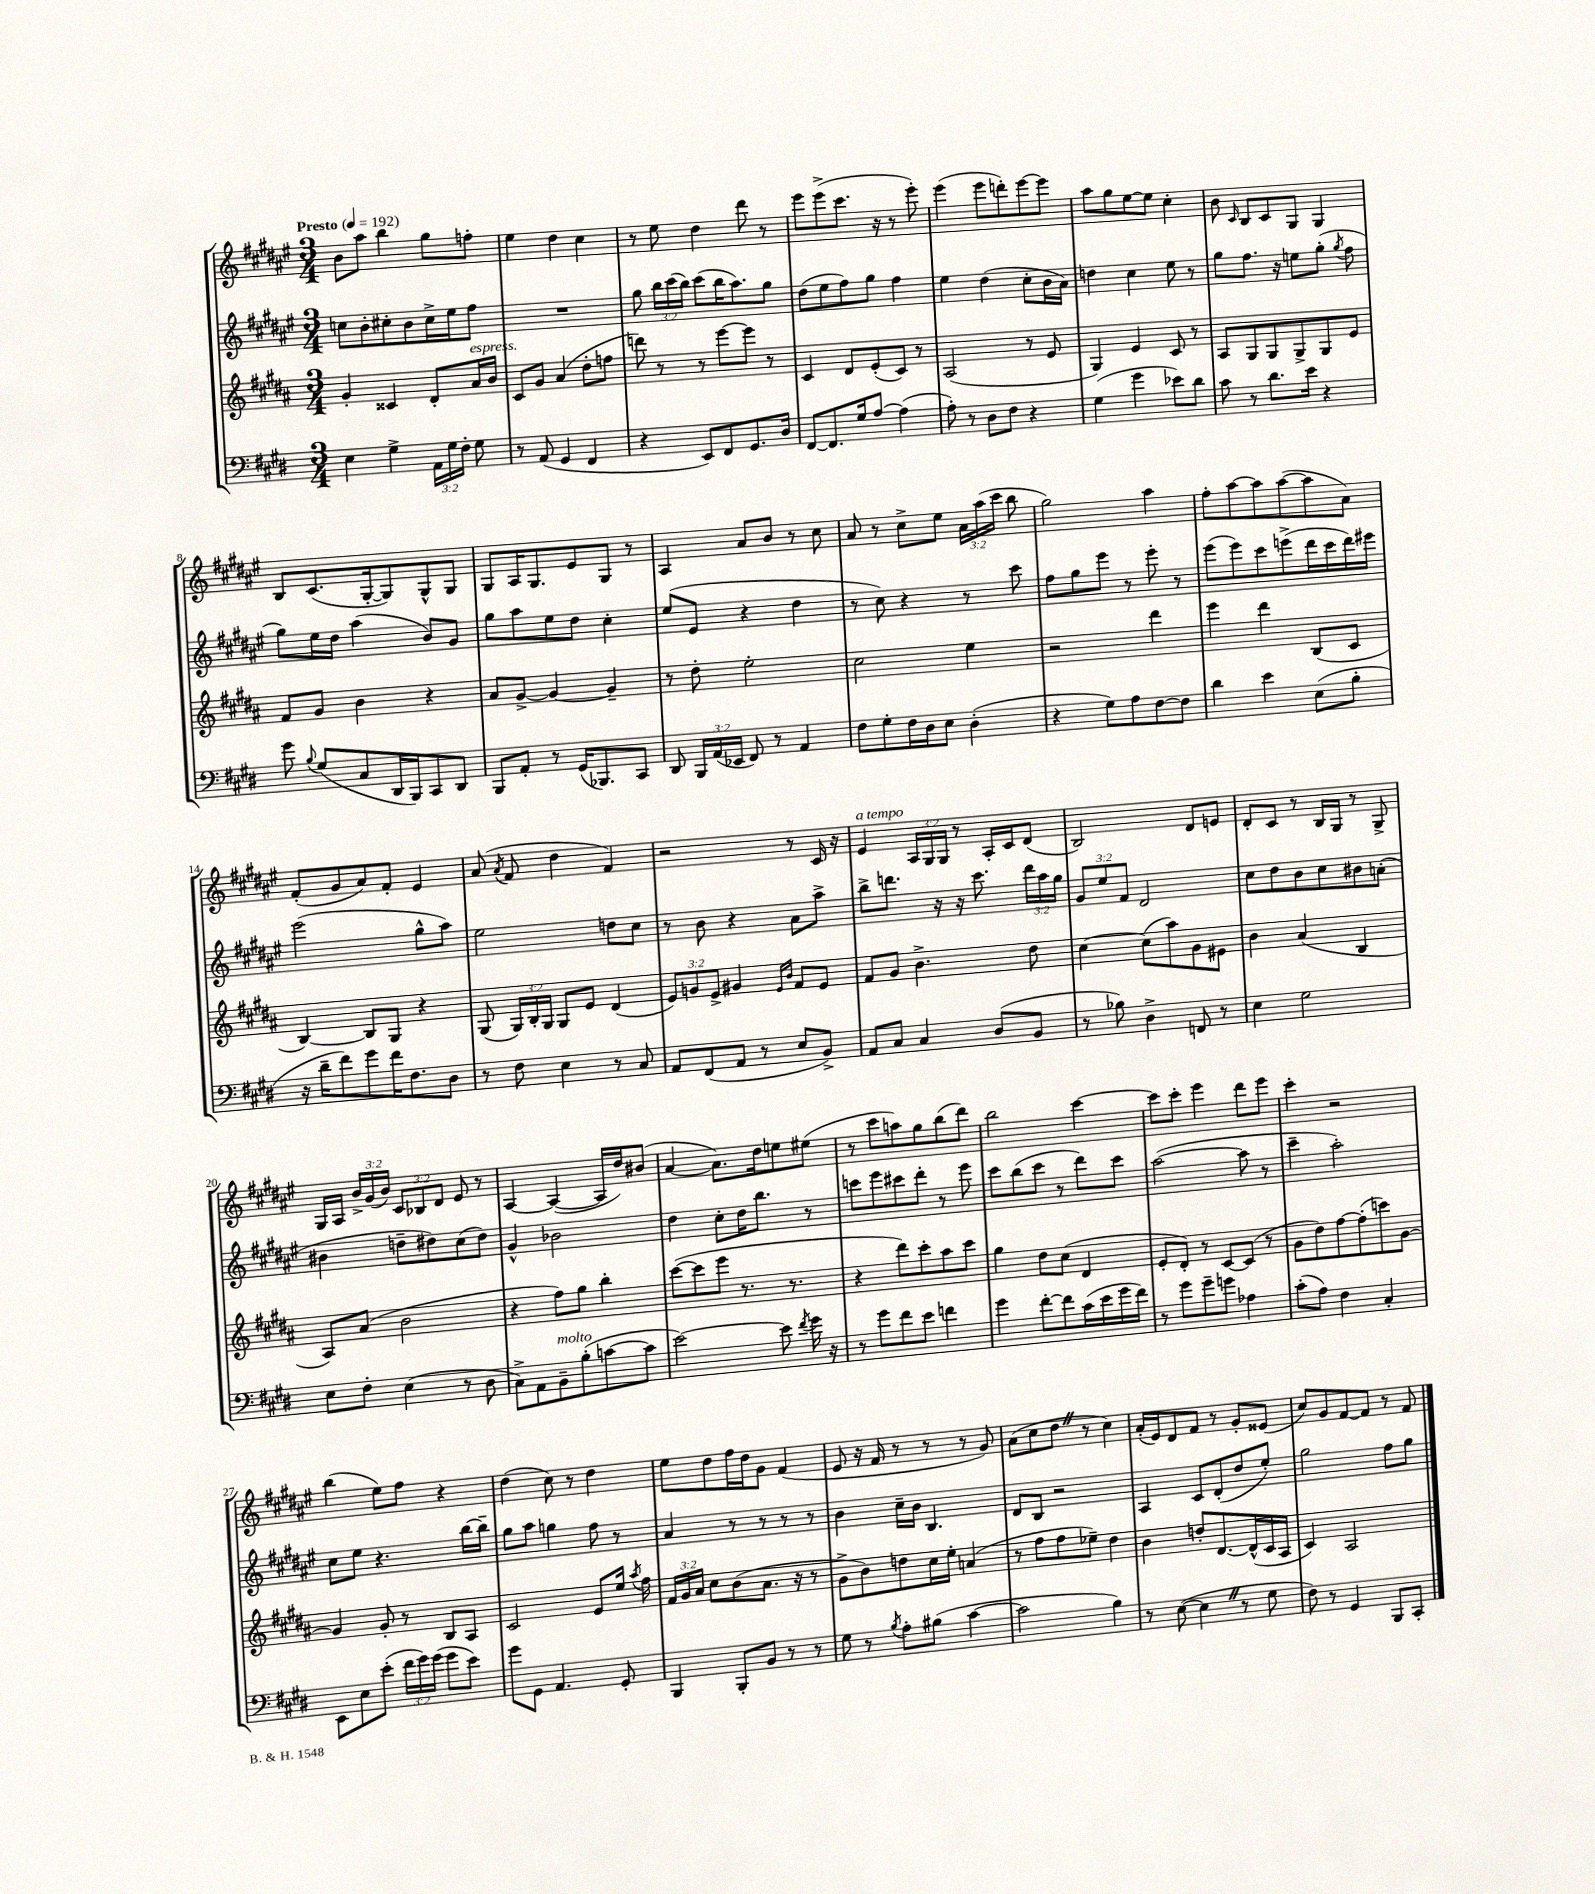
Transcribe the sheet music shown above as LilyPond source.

<<
\new StaffGroup <<
\new Staff = "s0" {
    \clef treble \key fis \major \numericTimeSignature \time 3/4 \override Staff.TupletNumber.text = #tuplet-number::calc-fraction-text \tempo "Presto" 4 = 192
    \autoBeamOff b'8[ ais''8] b''4 gis''8[ f''8]-. |
    eis''4 dis''4 cis''4 |
    r8 eis''8 dis''4 dis'''8 r8 |
    eis'''8[ eis'''8->( cis'''8.] r16 r8 eis'''8-.) |
    eis'''4( eis'''8[ d'''8-.) eis'''8~ eis'''8] |
    ais''8[ gis''8 eis''8~ eis''8] cis''4-. |
    b'8 \grace { cis'16 } b8[ cis'8 gis8] gis4 |
    b8[ cis'8.( gis16~-. gis8) gis8-^ gis8] |
    gis8[ ais16 gis8. eis'8 gis8] r8 |
    ais4 ais'8[ b'8] r8 cis''8 |
    ais'8 r8 cis''8[-> eis''8] \tuplet 3/2 { ais'16[ ais''16( cis'''16] } b''8 |
    gis''2) ais''4 |
    fis''8[-. ais''8~ ais''8 ais''8~( ais''8 ais'8]) |
    fis'8[-.( gis'8 ais'8) fis'8]-. eis'4 |
    ais'8( \acciaccatura { ais'8 } fis'8 dis''4 fis'4) |
    r2 r8 cis'16 r16 |
    eis'4^\markup { \italic "a tempo" } \tuplet 3/2 { ais16[ gis16 gis16] } r8 ais16[-. cis'16 dis'8]( |
    b2) dis'8[ e'8] |
    dis'8[-. cis'8] r8 b16[ gis16] r8 gis8-> |
    gis16[ ais16] \tuplet 3/2 { b'16[-> gis'16( b'16]) } \tuplet 3/2 { cis'8[ bes8 dis'8] } eis'8 r8 |
    ais4~ ais4~( ais16[ dis''16) bis'8]( |
    ais'4~ ais'8.[) dis''16 e''8 eis''8]( |
    r8 cis'''8[ a''8) gis''8 b''8( dis'''8]) |
    b''2 cis'''4~ |
    cis'''8[ cis'''8]-. eis'''4 dis'''8[ eis'''8] |
    cis'''4-. r2 |
    b''4( eis''8[) fis''8] r4 |
    dis''4( cis''8) r8 dis''4 |
    eis''8[ dis''8 fis''16 dis''16 gis'8] fis'4( |
    eis'8 r16 fis'16 r8 r8 r8 gis'8) |
    ais'8[( cis''8 dis''8] \once \override BreathingSign.text = \markup { \musicglyph "scripts.caesura.straight" } \breathe r8 cis''4) |
    ais'16[-.( eis'16) dis'8 fis'8] r8 gis'8[-. eisis'8]( |
    cis''8[) gis'8 fis'8~ fis'8] r8 fis'8 \bar "|." |
}
\new Staff = "s1" {
    \clef treble \key fis \major \numericTimeSignature \time 3/4 \override Staff.TupletNumber.text = #tuplet-number::calc-fraction-text
    \autoBeamOff c''8[ b'8-. cis''8-. b'8 cis''16-> eis''16 fis''8] |
    R2. |
    gis''8 \tuplet 3/2 { b''16[ cis'''16( b''16]) } cis'''8[( b''16 ais''8.) gis''8] |
    dis''8[( eis''8 fis''8) gis''8] fis''4 |
    eis''4 dis''4( cis''8[-. b'16 ais'16]) |
    d''4 cis''4 eis''8 r8 |
    gis''8[ fis''8.] r16 e''8[ gis''8]-.( \acciaccatura { gis''8 } fis''8 |
    gis''8[) eis''16 dis''16] ais''4( b'8[) gis'8] |
    gis''8[ ais''8 eis''8 dis''8] cis''4-. |
    eis''8[( eis'8] r4 dis''4 |
    r8 cis''8) r4 r8 cis'''8 |
    fis''8[ gis''8 eis'''8] r8 eis'''8-. r8 |
    eis'''8[( eis'''8) cis'''8 e'''8->( dis'''16 cis'''16 dis'''16) eis'''16] |
    eis'''2( gis''8[-^ ais''8]) |
    eis''2 d''8[ cis''8] |
    r8 b'8 r4 ais'8[ ais''8]-> |
    b''8[-> d'''8.] r16 r16 cis'''8. \tuplet 3/2 { d'''16[ ais''16 gis''16] } |
    \tuplet 3/2 { gis'8[ eis''8 fis'8] } dis'2 |
    cis''8[ dis''8 b'8 cis''8 bis'8 a'8]-.( |
    bis'4 d''8[-- dis''8) cis''8( dis''8]) |
    gis'4-^ bes'2 |
    dis''4 cis''8[-. dis''16 b''8.] r8 |
    c'''8[ eis'''8 cis'''8 dis'''8]-. r8 eis'''8 |
    cis'''8[ b''8( cis'''8] r8 dis'''8[) cis'''8] |
    ais''2~( ais''8 r8 |
    cis'''4-- ais''2-.) |
    cis''8[ eis''8] r4. b''16[~ b''16]-- |
    gis''8[ ais''8] g''4 fis''8 r8 |
    ais'4 r8 r8 r8 r8 |
    b'4 cis''16[-- b'16] b4. |
    dis'8[ b8] r2 |
    ais4 cis'8[ dis'8-.( dis''8 eis''8]-.) |
    gis''2 fis''8[ gis''8] \bar "|." |
}
\new Staff = "s2" {
    \clef treble \key b \major \numericTimeSignature \time 3/4 \override Staff.TupletNumber.text = #tuplet-number::calc-fraction-text
    \autoBeamOff gis'4-. cisis'4 dis'8[-. ais'16^\markup { \italic "espress." } b'16] |
    cis'8[ gis'8] ais'4( dis''8[-. f''8] |
    d'''8) r8 r8 e'''8[~ e'''8] r8 |
    cis'4 dis'8[ e'8-.( cis'8]) r8 |
    ais2( r8 e'8 |
    gis4) e'4 cis'8 r8 |
    ais8[ gis8 gis8 gis8-> gis8 e'8] |
    fis'8[ gis'8] b'4 r4 |
    ais'8[ gis'8]~-> gis'4~ gis'4-- |
    r8 dis''8-. e''2-. |
    cis''2 e''4 |
    r2 dis'''4 |
    e'''4 dis'''4 b8[( cis'8] |
    b4~) b8[ gis8] r4 |
    gis8( \tuplet 3/2 { gis16[) b16-. gis16] } gis8[ e'8] dis'4( |
    \tuplet 3/2 { e'8[) g'8 e'8]-> } gis'4 \grace { e'16[ b'16] } fis'8[ e'8] |
    fis'8[ gis'8] b'4.-> dis''8 |
    cis''4~ cis''8[( ais''8) gis'8 eis'8] |
    b'4 ais'4( b4 |
    ais8[) ais'8]( b'2 |
    r4 fis''8[) gis''8] b''4-. |
    cis'''8[~( cis'''8 e'''8] r8. r8. |
    r4 dis'''8[) cis'''8-. ais''8 cis'''8] |
    gis''4 dis''8[ cis''8]( dis'4 |
    e'8[-. dis'8]-.) r8 cis'8[~ cis'8]( r8 |
    gis'8[ dis''8) fis''8~ fis''8-.( c'''8) gis'8]~ |
    gis'4 gis'8-. r8 b8[ ais8] |
    cis'2 e'8[ e''16] \acciaccatura { ais''8 } fis''16 |
    \tuplet 3/2 { fis'16[ gis'16 ais'16] } cis''8[ b'8( ais'8.] r16 r8 |
    gis'8[-> b'8) d''8 cis''16 e''16]-. a'4( |
    r8 fis''8[ fis''8 ees''8]--) dis''4 |
    b'4 d''8[-. dis'8.~ dis'16-^( cis'16 ais16] |
    cis'4) ais2 \bar "|." |
}
\new Staff = "s3" {
    \clef bass \key e \major \numericTimeSignature \time 3/4 \override Staff.TupletNumber.text = #tuplet-number::calc-fraction-text
    \autoBeamOff e4 gis4-> \tuplet 3/2 { a,16[ gis16 fis16]-. } gis8 |
    r8 a,8( gis,4 fis,4 |
    r4 e,8[) fis,8 gis,8. dis16] |
    fis,8[~ fis,8. gis16 a8]~ a4( |
    a8-.) r8 dis8[ fis8] r4 |
    gis4( gis'4 ees'8[) dis'8] |
    cis'8 r8 dis'8.[ e'16] r4 |
    gis'8 \appoggiatura { b8 } gis8[( cis8 dis,16 b,,16) cis,8 dis,8] |
    b,,8[ a,8]-. r8 gis,16[( bes,,8.) cis,8] |
    dis,8 \tuplet 3/2 { b,,16[ a,16( ees,16] } fis,8) r8 a,4 |
    fis8[ gis8-. fis16 dis16 e8] dis4-.( |
    r4 gis8[) a8 fis8~ fis8] |
    dis'4 e'4 e8[( b8]-. |
    r16 dis'16[-- fis'8) gis'8 fis'16 fis8. dis8] |
    r8 fis8 e4 r8 cis8 |
    a,8[ fis,8( a,8] r8 e8[ b,8]->) |
    a,8[ cis8] cis4 dis8[( b,8] |
    r8 bes8) dis4-> f,8 r8 |
    e4 gis2 |
    e8[ fis8]-. e4( r8 dis8 |
    cis8[->) a,8 b,8--^\markup { \italic "molto" } b8-.( c'8~ c'8] |
    e'2~) e'8 \acciaccatura { fis'8 } gis'16 r16 |
    r8 gis'8[ fis'8 e'8] f'4 |
    gis'4 fis'8[~-. fis'8 cis'16( e'16 gis'16 fis'16]) |
    r8 gis'8[ gis'8-- g'8] aes4 |
    cis'8[-.( a8]) fis4 cis4-. |
    e,8[ e8 e'8]-.( \tuplet 3/2 { fis'16[ gis'16) gis'16]( } gis'8[ e'8]) |
    gis'8[ gis,8] a,4. gis,8-. |
    b,,4 b,,8[-. b,8] r8 r8 |
    gis8 r8 \acciaccatura { b8 } a8[-. bis8]( cis'4~ |
    cis'2 b4) |
    r8 e8~( e4 \once \override BreathingSign.text = \markup { \musicglyph "scripts.caesura.straight" } \breathe r8 gis8 |
    fis8) r8 gis,4 b,,8[ cis,8]-. \bar "|." |
}
>>
>>
